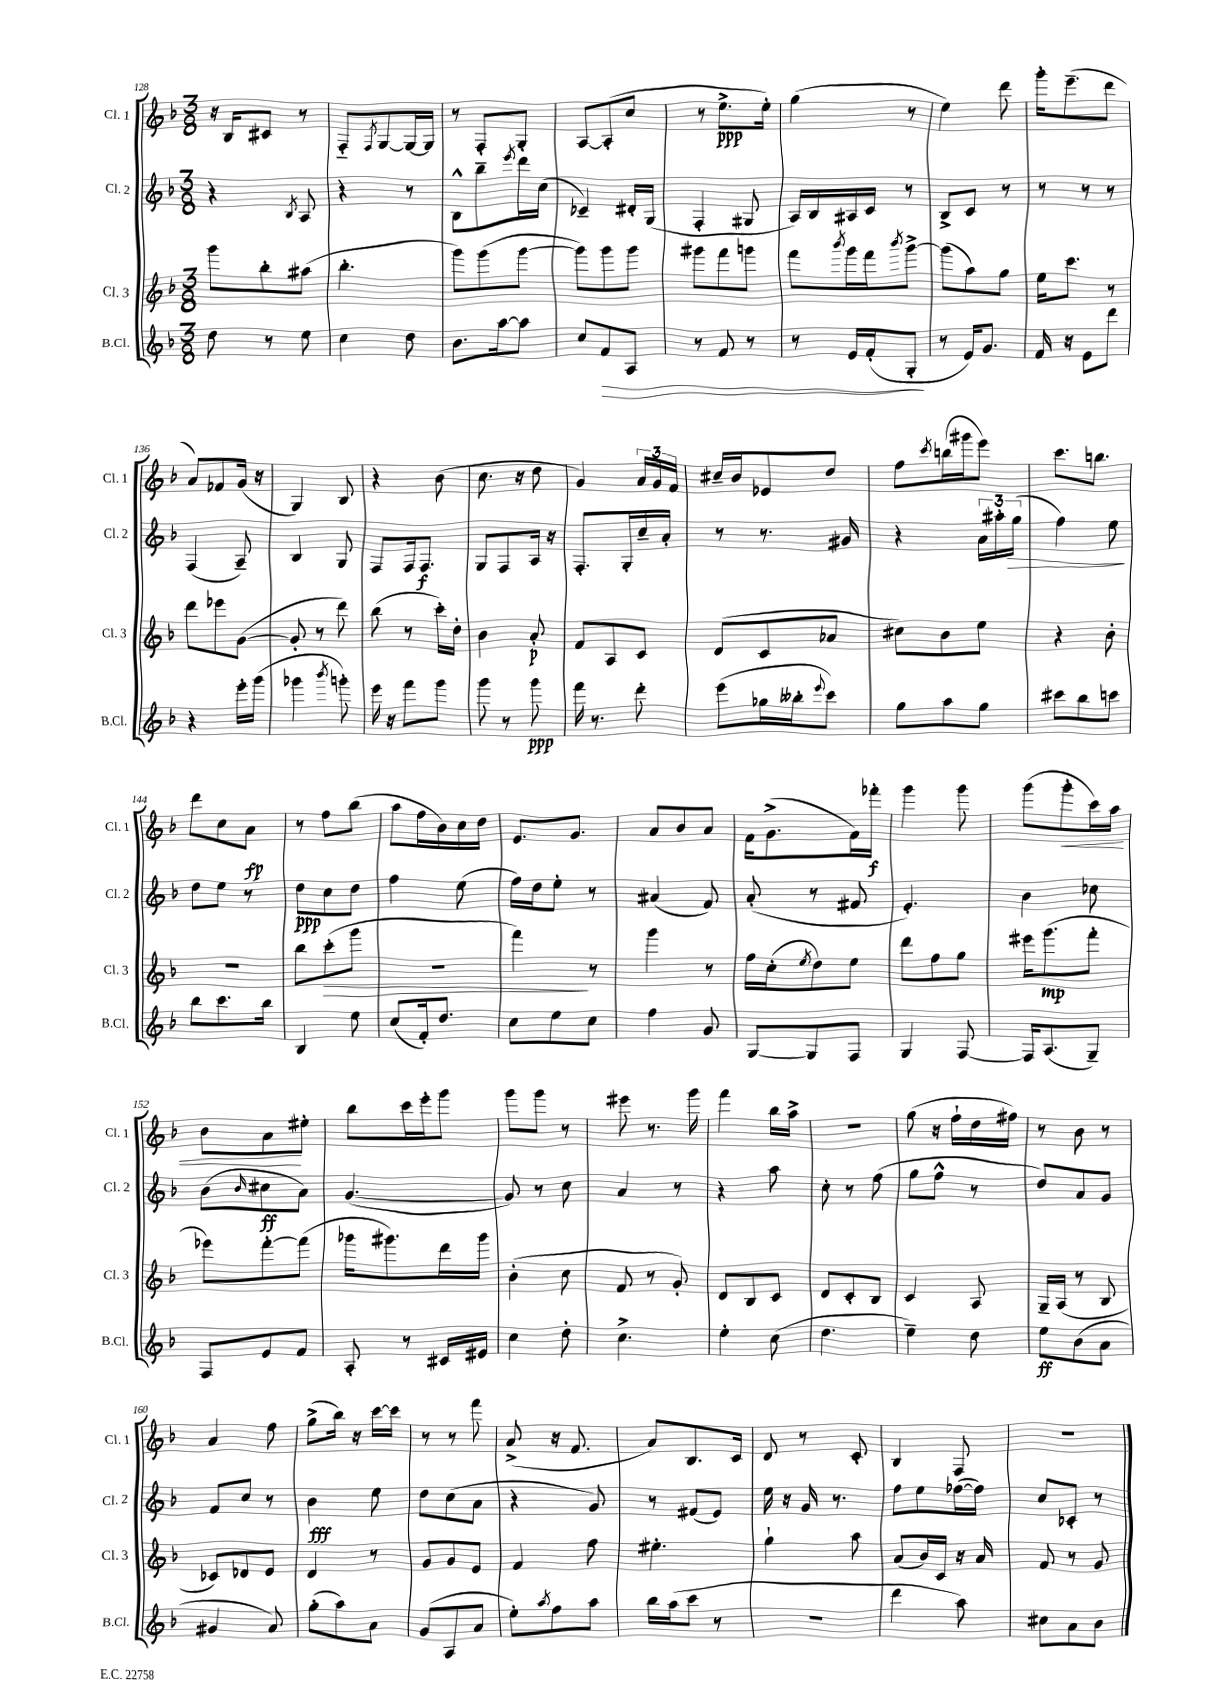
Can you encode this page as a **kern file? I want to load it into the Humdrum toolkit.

**kern	**kern	**kern	**kern
*staff4	*staff3	*staff2	*staff1
*clefG2	*clefG2	*clefG2	*clefG2
*k[b-]	*k[b-]	*k[b-]	*k[b-]
*M3/8	*M3/8	*M3/8	*M3/8
8dd	8ggg	4r	16r
.	.	.	16B-
8r	8bb-'	.	8c#
.	.	8qB-	.
8ee	(8aa#	8A	8r
=	=	=	=
4cc	4.bb-'	4r	8F'~
.	.	.	8qF
.	.	.	[8G
8dd	.	8r	16G_
.	.	.	16G]
=	=	=	=
8.b-	8ggg)	8B-^^	8r
.	(8ggg	8bb-~	8F'
[16aa	.	.	.
.	.	8qeee	.
8aa]	[8ggg	16ddd	8G'
.	.	(16cc	.
=	=	=	=
8cc	8ggg])	4c-~)	[8A
8f	8ggg	.	(8A']
8A	8ggg	16d#'	8cc
.	.	(16G	.
=	=	=	=
8r	8ggg#	4F'	8r
8f	8fff	.	8.ee^
8r	8ggg	8G#	.
.	.	.	16ee')
=	=	=	=
8r	8fff	16A)	(4gg
.	.	16B-	.
.	8qbbb-	.	.
16e	16ggg	16A#	.
(16f'	16fff	16c	.
.	8qbbb-	.	.
8G'	[8ggg^	8r	8r
=	=	=	=
8r	(8ggg]	8B-^	4ee)
16e)	8aa)	8c	.
8.g	.	.	.
.	8gg	8r	8ddd
=	=	=	=
16f	16ee	8r	16ggg'
16r	8.ccc	.	(8.eee~
8e	.	8r	.
8ddd	8r	8r	8ddd
=	=	=	=
4r	8ddd	(4F	8a)
.	8eee-	.	8f-
16eee'	([8g	8A~)	(16g
(16ggg	.	.	16r
=	=	=	=
4ggg-	8g']	4B-	4G)
.	8r	.	.
8qbbb-	.	.	.
8ggg')	8ddd)	8G	8B-
=	=	=	=
16eee	(8bb-	8F	4r
16r	.	.	.
8fff	8r	16F	.
.	.	8.F	.
8ggg	16ccc')	.	(8b-
.	16dd'	.	.
=	=	=	=
8ggg	4b-	8G	8.cc
8r	.	8F	.
.	.	.	16r
8ggg	8a'	16A	8dd
.	.	16r	.
=	=	=	=
16fff	8f	8.F'	4g)
8.r	.	.	.
.	8A	.	.
.	.	16G'	.
8ddd'	8c	16cc~	24a
.	.	.	24g
.	.	16a'	.
.	.	.	24f
=	=	=	=
(8eee	(8d	8r	16cc#~
.	.	.	16b-
16gg-	8c	8.r	8e-
16bb--'	.	.	.
8qqeee	.	.	.
8ccc)	8a-	.	8dd
.	.	16g#	.
=	=	=	=
8gg	8cc#)	4r	8ff
.	.	.	8qccc
8aa	8b-	.	(16bb
.	.	.	16ggg#
8gg	8ee	24a	8eee)
.	.	24aa#'	.
.	.	(24gg	.
=	=	=	=
8ccc#	4r	4ff)	8.ccc
8bb-	.	.	.
.	.	.	8.bb
8ccc	8b-'	8ee	.
=	=	=	=
8bb-	4.r	8dd	8ddd
8.ccc	.	8ee	8cc
.	.	8r	8a
16bb-	.	.	.
=	=	=	=
4B-	8bb-	8dd	8r
.	(8ccc'	8cc	8ff
8ee	8ggg	8dd	(8bb-
=	=	=	=
(8cc	4.r	4ff	8aa
16f')	.	.	16ff
8.dd	.	.	16b-)
.	.	(8ee	16cc
.	.	.	16dd
=	=	=	=
8cc	4fff)	16ff)	8.e
.	.	16dd	.
8ee	.	8ee'	.
.	.	.	8.g
8cc	8r	8r	.
=	=	=	=
4ff	4ggg	(4a#	8a
.	.	.	8b-
8g	8r	8f)	8a
=	=	=	=
[8G	16ff	(8a'	16f
.	(16cc'	.	(8.g^
.	8qee	.	.
8G]	8dd)	8r	.
8F	8ee	8f#	16f)
.	.	.	16fff-'
=	=	=	=
4G	8ddd	4.e')	4ggg
.	8ff	.	.
[8F	8gg	.	8ggg
=	=	=	=
16F]	16eee#	4b-	(8ggg
(8.A	(8.ggg	.	.
.	.	.	8ggg'
8G~)	8fff'	8cc-	16ccc)
.	.	.	16aa
=	=	=	=
8F	8eee-)	(8b-	8b-
.	.	16qqb-	.
8e	[8fff'	8cc#	8a
8f	(8fff]	8a)	8ee#'
=	=	=	=
8A'	16ggg-	([4.g	8bb-
.	8.ggg#)	.	.
8r	.	.	16ccc
.	.	.	16eee'
16c#	16ddd	.	8ggg
16e#	16ggg#	.	.
=	=	=	=
4cc	(4b-'	8g])	8ggg
.	.	8r	8ggg
8dd'	8cc	8cc	8r
=	=	=	=
4.cc^	8f	4a	8eee#
.	8r	.	8.r
.	8g')	8r	.
.	.	.	16ggg
=	=	=	=
4ee'	8d	4r	4fff
.	8B-	.	.
(8cc	8c	8aa	16bb-
.	.	.	16aa^
=	=	=	=
4.dd	8d	8cc'	4.r
.	8c'	8r	.
.	8B-	(8ff	.
=	=	=	=
4ee~)	4c	8gg	(8gg
.	.	8ff^^	16r
.	.	.	16ff`
8dd	8A	8r	16dd
.	.	.	16ff#)
=	=	=	=
8ee	16G~	8dd)	8r
.	(16A	.	.
(8b-	8r	8a	8b-
8a	8B-	8g	8r
=	=	=	=
4g#	8c-)	8f	4a
.	8d-	8cc	.
8a)	8e	8r	8ff
=	=	=	=
(8gg'	4d	4b-	(8gg^
8aa)	.	.	16bb-)
.	.	.	16r
8a	8r	8ee	[16ccc
.	.	.	16ccc]
=	=	=	=
(8g	8g	8dd	8r
8A	8g	(8cc	8r
8a	8e	8a	8fff
=	=	=	=
8ee')	4f	4r	(8a^
8qaa	.	.	.
8ff	.	.	16r
.	.	.	8.f
8aa	8ff	8g)	.
=	=	=	=
16bb-	4.ee#'	8r	8a)
(16aa	.	.	.
8ccc	.	(8f#	8.B-
8r	.	8e)	.
.	.	.	16c
=	=	=	=
4.r	4gg`	16ee	8d
.	.	16r	.
.	.	16g	8r
.	.	8.r	.
.	8aa	.	8c'
=	=	=	=
4ddd	(8a	8ff	4B-
.	16b-)	8ee	.
.	16c	.	.
8aa)	16r	([16ff-	8F
.	16a	16ff-])	.
=	=	=	=
8cc#	8f	8cc	4.r
8a	8r	8c-'	.
8b-	8g	8r	.
==	==	==	==
*-	*-	*-	*-
